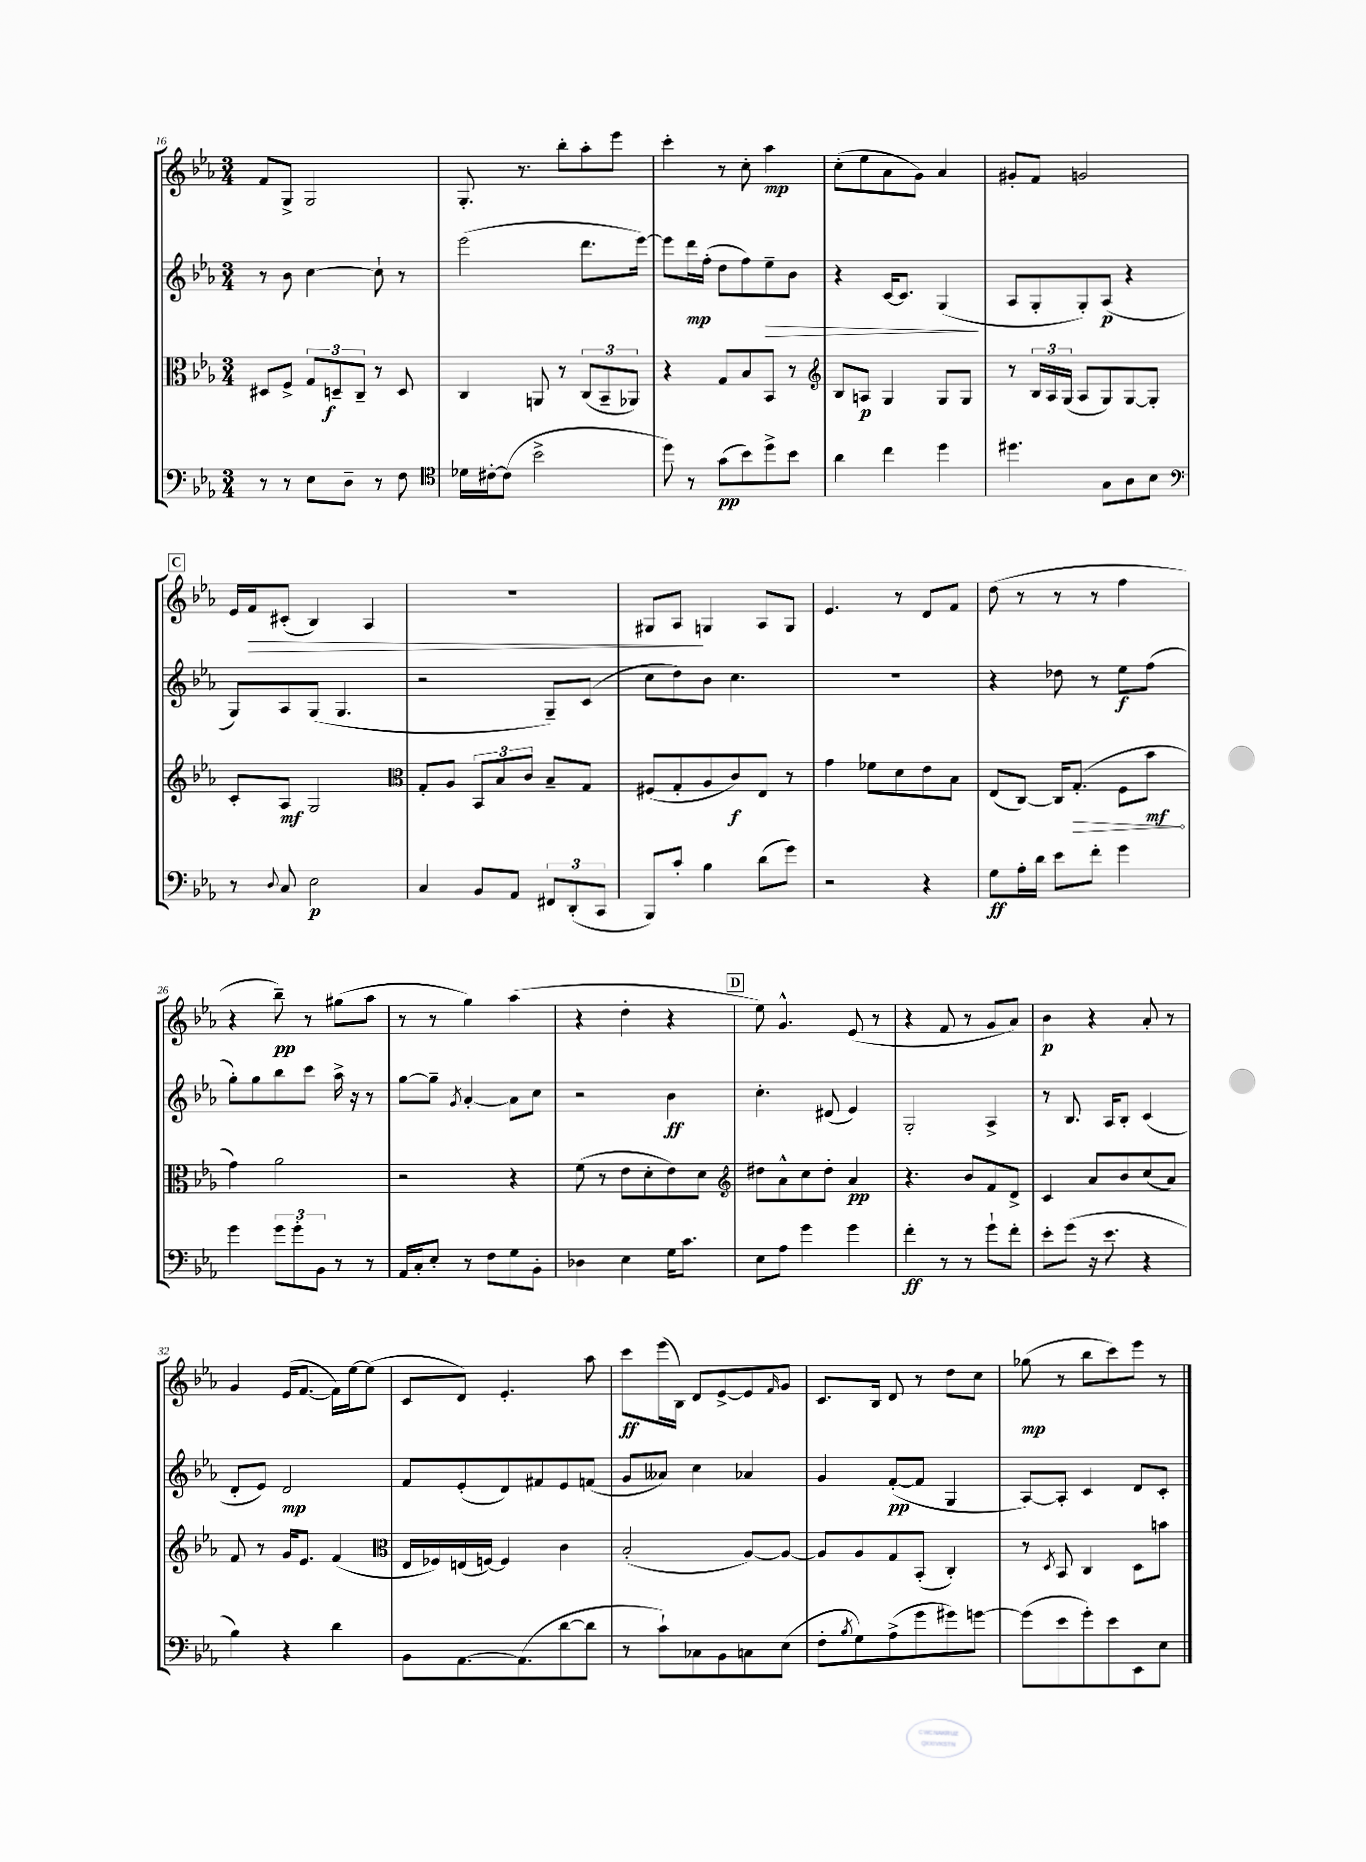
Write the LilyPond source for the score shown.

<<
\new StaffGroup <<
\new Staff = "s0" {
    \clef treble \key ees \major \numericTimeSignature \time 3/4
    f'8 g8-> g2 |
    g8.-. r8. bes''8-. aes''8-. ees'''8 |
    c'''4-. r8 c''8-. aes''4\mp |
    c''8-.( ees''8 aes'8 g'8) aes'4 |
    gis'8-. f'8 g'2 |
    \mark \markup { \box "C" } ees'16 f'16\> cis'8-.( bes4) aes4 |
    R2. |
    gis8 aes8\! g4 aes8 g8 |
    ees'4. r8 d'8 f'8 |
    d''8( r8 r8 r8 f''4 |
    r4 bes''8--\pp) r8 gis''8( aes''8 |
    r8 r8 g''4) aes''4( |
    r4 d''4-. r4 |
    \mark \markup { \box "D" } ees''8) g'4.-^ ees'8( r8 |
    r4 f'8 r8 g'8 aes'8) |
    bes'4\p r4 aes'8-. r8 |
    g'4 ees'16( f'8.~ f'16) ees''16~ ees''8( |
    c'8 d'8) ees'4.-. aes''8 |
    c'''8\ff ees'''16( bes16) d'8 ees'8~-> ees'8 \grace { f'16 } g'8 |
    c'8. bes16 d'8 r8 d''8 c''8 |
    ges''8\mp( r8 bes''8 c'''8) ees'''8 r8 \bar "|." |
}
\new Staff = "s1" {
    \clef treble \key ees \major \numericTimeSignature \time 3/4
    r8 bes'8 c''4~ c''8-! r8 |
    ees'''2( d'''8. ees'''16~) |
    ees'''8 d'''16\mp f''16-.( d''8 f''8) ees''8--\> bes'8 |
    r4 c'16~ c'8. g4\!( |
    aes8 g8-. g8-.) aes8\p( r4 |
    \mark \markup { \box "C" } g8) aes8 g8( g4. |
    r2 g8--) c'8( |
    c''8 d''8) bes'8 c''4. |
    R2. |
    r4 des''8 r8 ees''8\f f''8( |
    g''8-.) g''8 bes''8 c'''8 aes''16-> r16 r8 |
    g''8~ g''8-- \acciaccatura { g'8 } aes'4~-. aes'8 c''8 |
    r2 bes'4\ff |
    \mark \markup { \box "D" } c''4.-. dis'8( ees'4) |
    g2-. aes4-> |
    r8 bes8. aes16 bes8-. c'4( |
    d'8-. ees'8) d'2\mp |
    f'8 ees'8-.( d'8) fis'8 ees'8 f'8( |
    g'8 aeses'8) c''4 aes'4 |
    g'4 f'8~-.\pp( f'8 g4 |
    aes8~) aes8-. c'4 d'8 c'8-. \bar "|." |
}
\new Staff = "s2" {
    \clef alto \key ees \major \numericTimeSignature \time 3/4
    dis8 f8-> \tuplet 3/2 { g8 d8--\f c8-- } r8 d8 |
    c4 a,8 r8 \tuplet 3/2 { c8( bes,8-- aes,8) } |
    r4 g8 bes8 bes,8 r8 |
    \clef treble bes8 a8\p g4 g8 g8 |
    r8 \tuplet 3/2 { bes16 aes16 g16( } aes8 g8) g8~ g8-. |
    \mark \markup { \box "C" } c'8-. aes8\mf g2 |
    \clef alto g8-. aes8 \tuplet 3/2 { bes,8 bes8 c'8 } bes8-- g8 |
    fis8( g8-. aes8 c'8\f) ees8 r8 |
    g'4 fes'8 d'8 ees'8 bes8 |
    ees8( c8~) c16 \once \override Hairpin.circled-tip = ##t g8.-.\>( f8 bes'8\mf\! |
    g'4) aes'2 |
    r2 r4 |
    f'8( r8 ees'8 d'8-. ees'8) d'8 |
    \mark \markup { \box "D" } \clef treble dis''8 aes'8-^ c''8 dis''8-. aes'4\pp |
    r4. bes'8 f'8 d'8-> |
    c'4 aes'8 bes'8 c''8( aes'8) |
    f'8 r8 g'16 ees'8. f'4( |
    \clef alto ees16 fes16) e16( f16~) f4 c'4 |
    bes2-.( aes8~) aes8~ |
    aes8 aes8 g8 bes,8-.( c4-.) |
    r8 \acciaccatura { d8 } bes,8 c4 d8 b'8 \bar "|." |
}
\new Staff = "s3" {
    \clef bass \key ees \major \numericTimeSignature \time 3/4
    r8 r8 ees8 d8-- r8 f8 |
    \clef tenor des'16 cis'16~-. cis'8( bes'2-> |
    d''8) r8 g'8\pp( bes'8) d''8-> bes'8 |
    aes'4 c''4 d''4 |
    dis''4. g8 aes8 bes8 |
    \mark \markup { \box "C" } \clef bass r8 \appoggiatura { d8 } c8 ees2\p |
    c4 bes,8 aes,8 \tuplet 3/2 { fis,8 d,8-.( c,8 } |
    bes,,8) c'8-. bes4 d'8( g'8) |
    r2 r4 |
    g8\ff aes16-. d'16 ees'8 f'8-. g'4 |
    g'4 \tuplet 3/2 { g'8 g'8-. bes,8 } r8 r8 |
    aes,16 c16-. ees8-. r8 f8 g8 bes,8-. |
    des4 ees4 g16 c'8. |
    \mark \markup { \box "D" } ees8 aes8 g'4 g'4 |
    f'4-.\ff r8 r8 g'8-! f'8-. |
    ees'8-. g'8( r16 ees'8. r4 |
    bes4) r4 d'4 |
    bes,8 aes,8.~ aes,8.( d'8~ d'8 |
    r8 c'8-!) ces8 bes,8 c8 ees8( |
    f8-. \acciaccatura { bes8 } g8) aes8->( g'8 gis'8) g'8~ |
    g'8( ees'8 g'8-.) ees'8 ees,8 ees8 \bar "|." |
}
>>
>>
\layout { \context { \Score currentBarNumber = #16 } }
